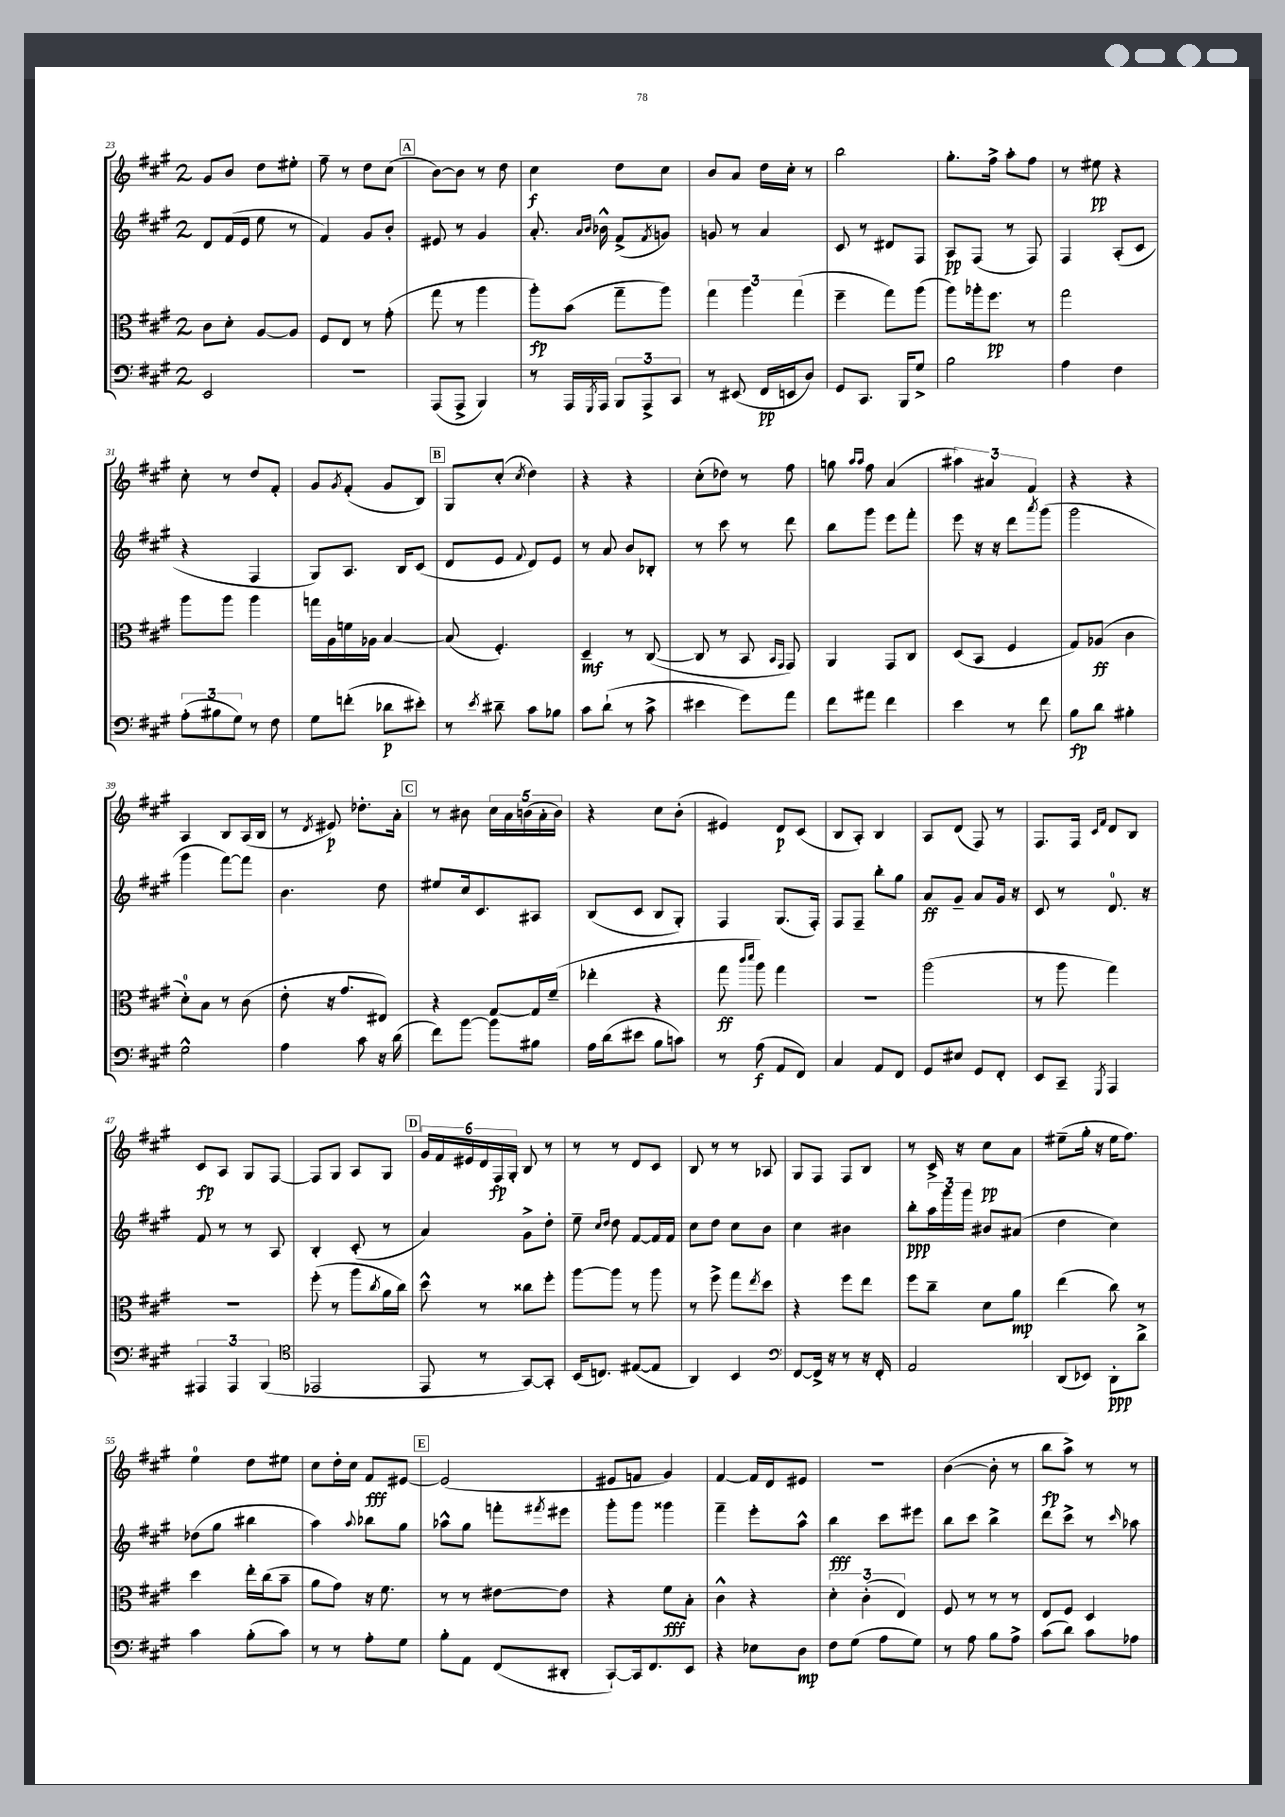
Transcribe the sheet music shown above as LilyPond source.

<<
\new StaffGroup <<
\new Staff = "s0" {
    \clef treble \key a \major \once \override Staff.TimeSignature.style = #'single-digit \time 2/4
    gis'8 b'8 d''8 eis''8-. |
    fis''8-- r8 d''8 cis''8( |
    \mark \markup { \box "A" } b'8~) b'8 r8 d''8 |
    cis''4\f d''8 cis''8 |
    b'8 a'8 d''16 cis''16-. r8 |
    b''2 |
    gis''8.-. fis''16-> a''8-. fis''8 |
    r8 eis''8\pp r4 |
    cis''8-. r8 d''8 fis'8-. |
    gis'8 \acciaccatura { gis'8 } fis'8-.( gis'8 b8) |
    \mark \markup { \box "B" } gis8 cis''8-.( \acciaccatura { cis''8 } d''4) |
    r4 r4 |
    cis''8-.( des''8) r8 fis''8 |
    g''8 \grace { a''16 a''16 } fis''8 a'4( |
    \tuplet 3/2 { ais''4) ais'4 fis'4 } |
    r4 r4 |
    a4 b8 a16( b16 |
    r8 \acciaccatura { d'8 } eis'8\p) des''8.-. a'16-. |
    \mark \markup { \box "C" } r8 bis'8 \tuplet 5/4 { cis''16 a'16 b'16( a'16-. b'16) } |
    r4 cis''8 b'8-.( |
    eis'4) d'8\p cis'8( |
    b8 a8-.) b4 |
    a8 d'8( fis8) r8 |
    fis8. fis16 \grace { cis'16 fis'16 } d'8 b8 |
    cis'8\fp a8 gis8 fis8~ |
    fis8 gis8 a8 gis8 |
    \mark \markup { \box "D" } \tuplet 6/4 { gis'16 fis'16 eis'16 d'16 fis16\fp gis16-. } b8 r8 |
    r8 r8 d'8 cis'8 |
    b8 r8 r8 aes8 |
    gis8 fis8 fis8 b8 |
    r8 cis'16-> r16 cis''8\pp a'8 |
    eis''8--( gis''16-. r16 eis''16 fis''8.) |
    e''4-0 d''8 eis''8 |
    cis''8 d''16-. cis''16 fis'8\fff eis'8~ |
    \mark \markup { \box "E" } eis'2( |
    eis'8 f'8 gis'4) |
    fis'4~ fis'16 d'16 eis'8 |
    R2 |
    b'4~( b'8-. r8 |
    b''8\fp a''8->) r8 r8 \bar "|." |
}
\new Staff = "s1" {
    \clef treble \key a \major \once \override Staff.TimeSignature.style = #'single-digit \time 2/4
    d'8 fis'16( e'16 e''8 r8 |
    fis'4) gis'8 b'8-. |
    \mark \markup { \box "A" } eis'8 r8 gis'4 |
    a'8.-. \grace { a'16 b'16 } bes'16-^ fis'8->( \acciaccatura { fis'8 } g'8) |
    g'8 r8 a'4 |
    cis'8 r8 dis'8 fis8 |
    a8\pp fis8( r8 fis8) |
    fis4 a8-.( cis'8 |
    r4 fis4 |
    gis8) a8. b16 cis'8( |
    \mark \markup { \box "B" } d'8 e'8 \appoggiatura { fis'8 } d'8) e'8 |
    r8 a'8 b'8 bes8-. |
    r8 cis'''8 r8 d'''8 |
    b''8 gis'''8 e'''8 fis'''8-. |
    e'''8 r16 r16 d'''8 \acciaccatura { a'''8 } gis'''8( |
    gis'''2 |
    gis'''4 fis'''8~) fis'''8 |
    b'4. d''8 |
    \mark \markup { \box "C" } eis''8 cis''16 cis'8. ais8 |
    b8( cis'8 b8 gis8-.) |
    fis4 gis8.( fis16-.) |
    fis8 fis8-- b''8-. gis''8 |
    a'8\ff gis'8-- a'8 gis'16 r16 |
    cis'8 r8 d'8.-0 r16 |
    fis'8 r8 r8 a8 |
    b4-. cis'8-.( r8 |
    \mark \markup { \box "D" } a'4) gis'8-> d''8-. |
    e''8-- \grace { cis''16 d''16 } d''8 fis'8~ fis'16 fis'16 |
    cis''8 d''8 cis''8 b'8 |
    cis''4 bis'4 |
    b''8-.\ppp \tuplet 3/2 { a''16 gis'''16 gis'''16 } bis'8 ais'8( |
    d''4 cis''4) |
    des''8( gis''8 bis''4 |
    a''4) \appoggiatura { a''8 } bes''8 gis''8 |
    \mark \markup { \box "E" } aes''8-^ gis''8 f'''8-. \acciaccatura { fis'''8 } eis'''8 |
    gis'''8-. gis'''8 gisis'''4 |
    fis'''4-- e'''8-. a''8-^ |
    b''4\fff cis'''8 eis'''8 |
    b''8 cis'''8 b''4-> |
    d'''8 cis'''8-> r8 \grace { cis'''16 } aes''8 \bar "|." |
}
\new Staff = "s2" {
    \clef alto \key a \major \once \override Staff.TimeSignature.style = #'single-digit \time 2/4
    cis'8 d'8-. a8~ a8 |
    fis8 e8 r8 gis'8-.( |
    \mark \markup { \box "A" } gis''8 r8 a''4 |
    a''8-.\fp) b'8( gis''8-- a''8) |
    \tuplet 3/2 { gis''4 a''4 gis''4( } |
    fis''4-- gis''8) a''8( |
    a''8) aes''16-. fis''8.\pp r8 |
    gis''2 |
    a''8 a''8 a''4 |
    g''16 a16 f'16 aes16 b4~ |
    \mark \markup { \box "B" } b8( fis4.-.) |
    d4--\mf r8 cis8~( |
    cis8 r8 b,8 \grace { b,16 gis,16 } gis,8) |
    a,4 gis,8 cis8 |
    d8( b,8 fis4 |
    gis8) aes8\ff( cis'4 |
    d'8-0-.) b8 r8 cis'8( |
    e'8-. r16 gis'8. eis8) |
    \mark \markup { \box "C" } r4 gis8~ gis16 fis'16--( |
    ees''4-. r4 |
    gis''8\ff \grace { cis'''16 d'''16 } a''8) gis''4 |
    R2 |
    a''2( |
    r8 a''8 gis''4) |
    R2 |
    fis''8-.( r8 a''8 \acciaccatura { cis''8 } a'16 cis''16) |
    \mark \markup { \box "D" } d''8-^ r8 cisis''8 fis''8-. |
    a''8~ a''8 r8 a''8 |
    r8 fis''8-> gis''8 \acciaccatura { e''8 } d''8 |
    r4 fis''8 e''8 |
    fis''8 cis''8-- d'8 a'8\mp |
    e''4( cis''8) r8 |
    d''4 e''16-. cis''16( b'8-- |
    a'8 gis'8) r16 fis'8. |
    \mark \markup { \box "E" } r8 r8 eis'8~ eis'8 |
    r4 fis'8\fff b8-. |
    cis'4-^ r4 |
    \tuplet 3/2 { d'4-. cis'4-.( e4) } |
    fis8 r8 r8 r8 |
    e8 fis8 d4 \bar "|." |
}
\new Staff = "s3" {
    \clef bass \key a \major \once \override Staff.TimeSignature.style = #'single-digit \time 2/4
    e,2 |
    r2 |
    \mark \markup { \box "A" } a,,8( a,,8-> b,,4) |
    r8 a,,16 \acciaccatura { gis,,8 } a,,16 \tuplet 3/2 { b,,8 a,,8-> cis,8 } |
    r8 eis,8( fis,16\pp e,16 d8) |
    gis,8 cis,8. b,,16 gis8-> |
    b2 |
    a4 fis4 |
    \tuplet 3/2 { a8-.( bis8 gis8) } r8 fis8 |
    gis8 f'8-.( des'8\p eis'8-.) |
    \mark \markup { \box "B" } r8 \acciaccatura { e'8 } dis'8-- cis'8 bes8 |
    cis'8 d'8-!( r8 cis'8-> |
    eis'4 gis'8) a'8 |
    fis'8 ais'8 fis'4 |
    e'4 r8 fis'8 |
    b8\fp d'8 bis4-. |
    gis2-^ |
    a4 cis'8 r16 d'16( |
    \mark \markup { \box "C" } fis'8) b'8~ b'8 bis8 |
    a16 d'16( eis'8 b8 c'8) |
    r8 a8\f( a,8 fis,8) |
    cis4 a,8 fis,8 |
    gis,8 eis8 gis,8 fis,8-. |
    e,8 cis,8-- \acciaccatura { gis,,8 } a,,4 |
    \tuplet 3/2 { ais,,4 ais,,4 b,,4( } |
    \clef tenor ees,2 |
    \mark \markup { \box "D" } e,8 r8 gis,8~) gis,8-. |
    b,16( c8.) eis8~( eis8 |
    a,4) b,4 |
    \clef bass fis,8~ fis,16-> r16 r8 r16 fis,16-. |
    a,2 |
    d,8( ees,8) d,8-.\ppp d'8-> |
    cis'4 b8-.( cis'8) |
    r8 r8 a8-. gis8 |
    \mark \markup { \box "E" } b8-. a,8 fis,8( dis,8-. |
    cis,8~-!) cis,16 fis,8. e,8 |
    r4 ees8 d8\mp |
    fis8 gis8( a8 gis8) |
    r8 a8 b8 a8-> |
    cis'8( d'8) cis'8 aes8 \bar "|." |
}
>>
>>
\layout { \context { \Score currentBarNumber = #23 } }
